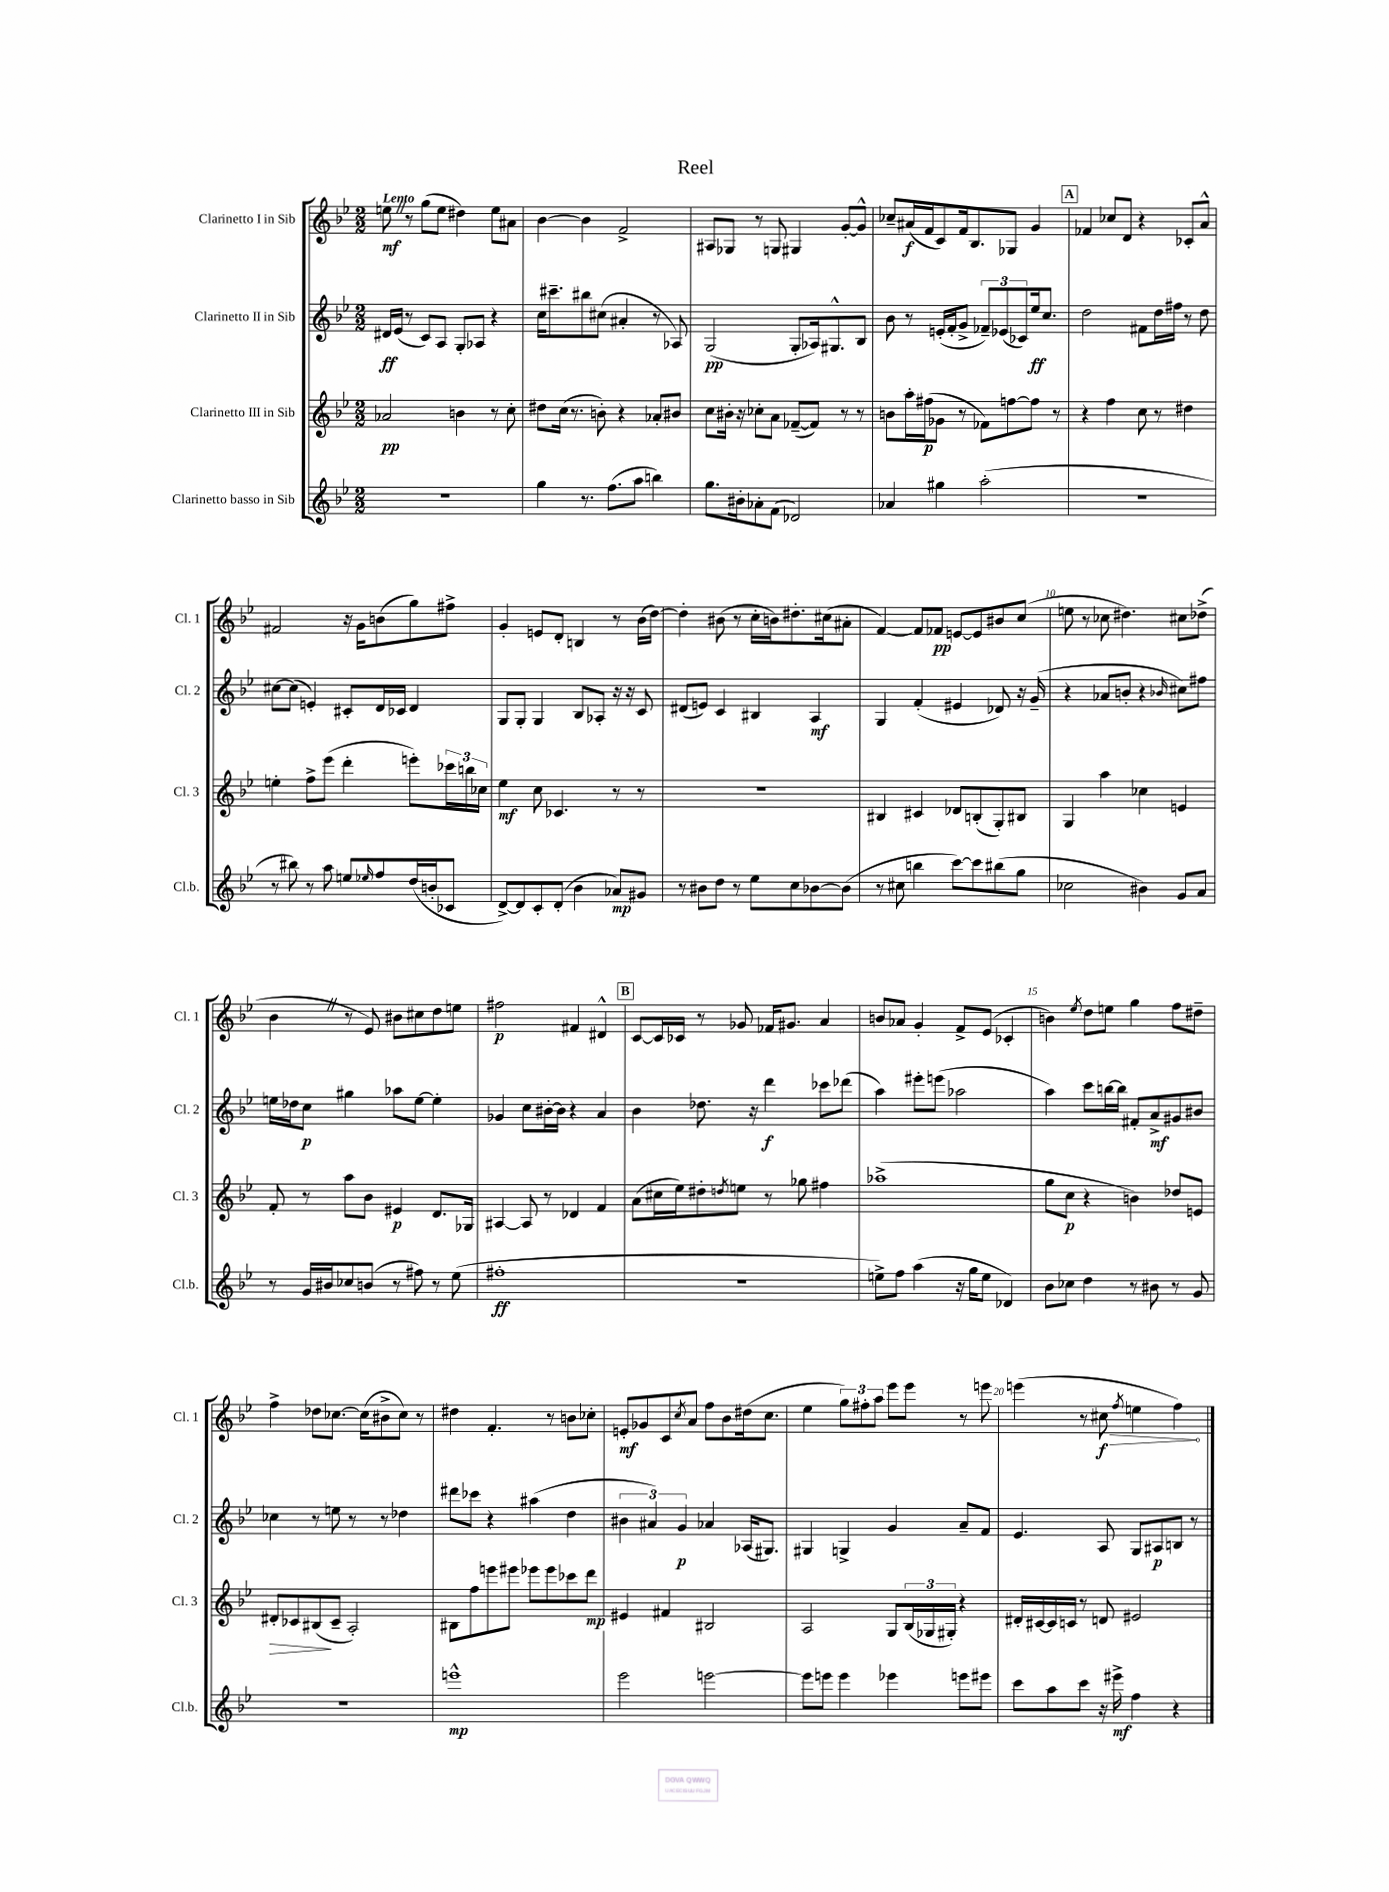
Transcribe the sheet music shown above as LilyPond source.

\header { title = "Reel" }
<<
\new StaffGroup <<
\new Staff = "s0" \with { instrumentName = "Clarinetto I in Sib" shortInstrumentName = "Cl. 1" } {
    \clef treble \key bes \major \numericTimeSignature \time 2/2 \tempo "Lento"
    e''8\mf \once \override BreathingSign.text = \markup { \musicglyph "scripts.caesura.straight" } \breathe r8 g''8( e''8 dis''4) e''8 ais'8 |
    bes'4~ bes'4 f'2-> |
    ais8 ges8 r8 g8 gis4 g'8~-. g'8-^ |
    ces''8-- ais'16\f( f'16 c'8) f'16 bes8. ges8 g'4 |
    \mark \markup { \box "A" } fes'4 ces''8 d'8 r4 ces'8-. a'8-^ |
    fis'2 r16 g'16 b'8( g''8) fis''8-> |
    g'4-. e'8 d'8-. b4 r8 bes'16( d''16~) |
    d''4-. bis'8( r8 c''16-. b'16) dis''8.-. cis''16( ais'8-. |
    f'4~) f'8 fes'8\pp e'8~ e'8 bis'8 c''8( |
    e''8 r8 ces''8 dis''4.) cis''8 des''8->( |
    bes'4 \once \override BreathingSign.text = \markup { \musicglyph "scripts.caesura.straight" } \breathe r8 ees'8) bis'8 cis''8 d''8 e''8 |
    fis''2\p fis'4 dis'4-^ |
    \mark \markup { \box "B" } c'8~ c'16 ces'16 r8 ges'8 fes'16 gis'8. a'4 |
    b'8 aes'8 g'4-. f'8-> ees'8( ces'4-. |
    b'4) \acciaccatura { ees''8 } d''8 e''8 g''4 f''8 dis''8-- |
    f''4-> des''8 ces''8.~ ces''16( bis'8-> ces''8) r8 |
    dis''4 f'4.-. r8 b'8 ces''8-. |
    e'8-.\mf ges'8 c'8 \acciaccatura { c''8 } a'8 f''8 bes'8 dis''16( c''8. |
    ees''4 \tuplet 3/2 { g''8) fis''8-. a''8 } ees'''8 ees'''8 r8 e'''8 |
    e'''4( r8 \once \override Hairpin.circled-tip = ##t cis''8\f\> \acciaccatura { f''8 } e''4 f''4\!) \bar "|." |
}
\new Staff = "s1" \with { instrumentName = "Clarinetto II in Sib" shortInstrumentName = "Cl. 2" } {
    \clef treble \key bes \major \numericTimeSignature \time 2/2
    dis'16\ff ees'16( r8 c'8) a8 g8-. aes8 r4 |
    c''16 cis'''8.-- bis''8 cis''8( ais'4-. r8 aes8) |
    g2\pp( g8-. aes16) gis8.-^ bes8 |
    bes'8 r8 e'16-.( f'16-. g'8-> \tuplet 3/2 { fes'8--) ees'8( ces'8) } ees''16\ff c''8. |
    \mark \markup { \box "A" } d''2 fis'8 d''16 fis''16 r8 d''8 |
    cis''8~ cis''8( e'4-.) cis'8-. d'16 ces'16 d'4 |
    g8 g8-. g4 bes8 aes8-. r16 r16 c'8 |
    dis'8( e'8) c'4 bis4 a4\mf |
    g4 f'4-.( eis'4 des'8) r16 g'16--( |
    r4 aes'8 b'8-. r4 \grace { bes'16 } cis''8) fis''8 |
    e''16 des''16 c''8\p gis''4 aes''8 e''8~ e''4-. |
    ges'4 c''8 bis'16~-. bis'16 r4 a'4 |
    \mark \markup { \box "B" } bes'4 des''8. r16 d'''4\f ces'''8 des'''8( |
    a''4) eis'''8-. e'''8( aes''2 |
    a''4) c'''8 b''16~ b''16 fis'8-. a'8->\mf gis'8 bis'8 |
    ces''4 r8 e''8 r8 r8 des''4 |
    dis'''8 ces'''8 r4 ais''4( d''4 |
    \tuplet 3/2 { bis'4 ais'4) g'4\p } aes'4 aes16( gis8.) |
    gis4 g4-> g'4 a'8-- f'8 |
    ees'4. a8 g8 ais8\p b8 r8 \bar "|." |
}
\new Staff = "s2" \with { instrumentName = "Clarinetto III in Sib" shortInstrumentName = "Cl. 3" } {
    \clef treble \key bes \major \numericTimeSignature \time 2/2
    aes'2\pp b'4 r8 c''8-. |
    dis''8 c''16( r8. b'8-.) r4 aes'8-. bis'8 |
    c''8 bis'16-. r16 ces''8-. a'8 fes'8~--( fes'8) r8 r8 |
    b'8 a''16-. fis''16\p( ges'8 r8 fes'8) f''8~ f''8 r8 |
    \mark \markup { \box "A" } r4 f''4 c''8 r8 dis''4 |
    e''4-. f''8-> ees'''8( d'''4-. e'''8-.) \tuplet 3/2 { ces'''16 b''16 ces''16 } |
    ees''4\mf c''8 ces'4. r8 r8 |
    r1 |
    bis4 cis'4 des'8 b8-.( g8-.) bis8 |
    g4 a''4 ces''4 e'4 |
    f'8-. r8 a''8 bes'8 eis'4\p d'8. ges16 |
    ais4~ ais8 r8 des'4 f'4 |
    \mark \markup { \box "B" } a'8( cis''16 ees''16) dis''8-. \acciaccatura { d''8 } e''8 r8 ges''8 fis''4 |
    aes''1->( |
    g''8 c''8\p r4 b'4) des''8 e'8 |
    dis'8-.\> ces'8 bis8\!( ces'8-- a2-.) |
    bis8 f''8 e'''8 eis'''8 ees'''8 ees'''8 ces'''8 d'''8\mp |
    eis'4 fis'4 bis2 |
    a2 g8 \tuplet 3/2 { bes16( ges16 gis16-.) } r4 |
    dis'16-. cis'16~ cis'16 c'16 r8 d'8 eis'2 \bar "|." |
}
\new Staff = "s3" \with { instrumentName = "Clarinetto basso in Sib" shortInstrumentName = "Cl.b." } {
    \clef treble \key bes \major \numericTimeSignature \time 2/2
    r1 |
    g''4 r8. f''8.( a''8 b''4) |
    g''8. bis'16-. aes'8-. f'8( des'2) |
    aes'4 gis''4 a''2-.( |
    \mark \markup { \box "A" } R1 |
    r8 bis''8) r8 a''8 e''8 \grace { ees''16 } f''8 d''16( b'16-. ces'8 |
    d'8~->) d'8 c'8-. d'8-.( bes'4 aes'8\mp) gis'8 |
    r8 bis'8 d''8 r8 ees''8 c''8 bes'8~ bes'8( |
    r8 cis''8 b''4 c'''8~) c'''8 bis''8( g''8 |
    ces''2 bis'4) g'8 a'8 |
    r8 g'16 bis'16 ces''8 b'8( r8 fis''8) r8 ees''8( |
    fis''1-.\ff |
    \mark \markup { \box "B" } r1 |
    e''8->) f''8 a''4( r16 g''16 e''8 des'4) |
    bes'8 ces''8 d''4 r8 bis'8 r8 g'8 |
    R1 |
    e'''1-^\mp |
    ees'''2 e'''2~ |
    e'''8 e'''8 e'''4 ees'''4 e'''8 eis'''8 |
    c'''8 a''8 c'''8 r16 eis'''16->\mf f''4 r4 \bar "|." |
}
>>
>>
\layout { \context { \Score \override BarNumber.break-visibility = ##(#f #t #t) barNumberVisibility = #(every-nth-bar-number-visible 5) } }
